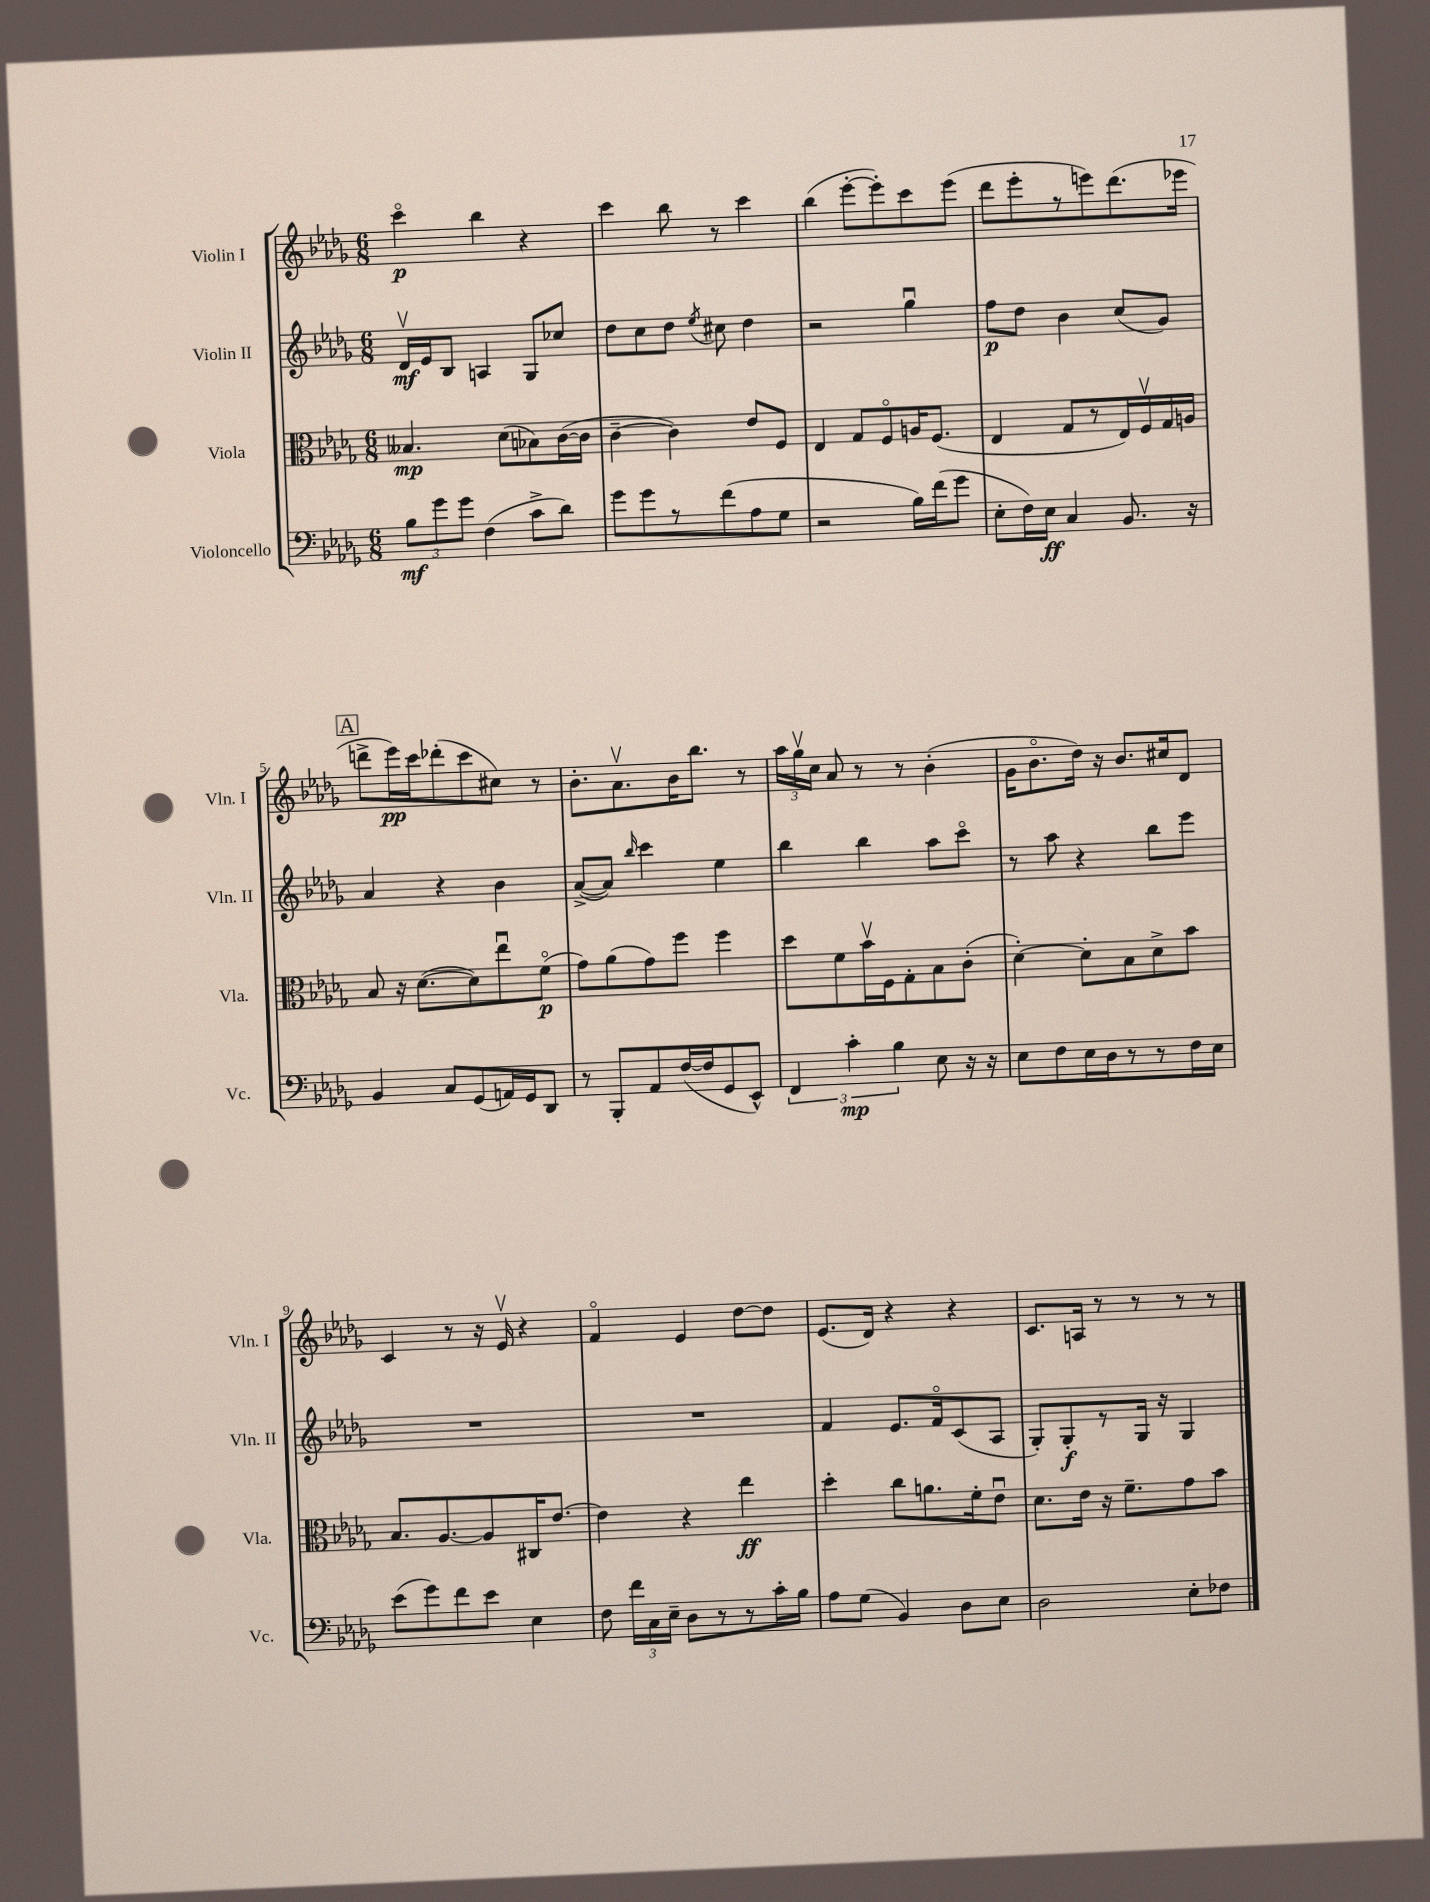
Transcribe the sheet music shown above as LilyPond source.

<<
\new StaffGroup <<
\new Staff = "s0" \with { instrumentName = "Violin I" shortInstrumentName = "Vln. I" } {
    \clef treble \key des \major \numericTimeSignature \time 6/8
    \autoBeamOff c'''4\flageolet\p bes''4 r4 |
    c'''4 bes''8 r8 c'''4 |
    bes''4( ees'''8[~-. ees'''8-.) c'''8 ees'''8]( |
    des'''8[ ees'''8-. r8 e'''8) des'''8.( ees'''16] |
    \mark \markup { \box "A" } d'''8[-> ees'''16\pp) c'''16 des'''8-.( c'''8 cis''8]) r8 |
    bes'8.[-. aes'8.\upbow bes'16 bes''8.] r8 |
    \tuplet 3/2 { aes''16[ ges''16\upbow c''16] } aes'8 r8 r8 bes'4-.( |
    ges'16[ bes'8.\flageolet des''16]) r16 bes'8.[ cis''16 des'8] |
    c'4 r8 r16 ees'16\upbow r4 |
    f'4\flageolet ees'4 des''8[~ des''8] |
    ees'8.[( des'16]) r4 r4 |
    c'8.[ a16] r8 r8 r8 r8 \bar "|." |
}
\new Staff = "s1" \with { instrumentName = "Violin II" shortInstrumentName = "Vln. II" } {
    \clef treble \key des \major \numericTimeSignature \time 6/8
    \autoBeamOff des'16[\upbow\mf ees'16 bes8] a4 ges8[ ces''8] |
    des''8[ c''8 des''8] \acciaccatura { ees''8 } cis''8 des''4 |
    r2 ges''4\downbow |
    f''8[\p des''8] bes'4 c''8[( ges'8]) |
    \mark \markup { \box "A" } aes'4 r4 bes'4 |
    aes'8[~->( aes'8]) \grace { bes''16 } c'''4 ees''4 |
    bes''4 bes''4 aes''8[ c'''8]\flageolet |
    r8 aes''8 r4 bes''8[ ees'''8] |
    R2. |
    R2. |
    f'4 ees'8.[ f'16\flageolet c'8( aes8] |
    ges8[-.) ges8-.\f r8 ges16] r16 ges4 \bar "|." |
}
\new Staff = "s2" \with { instrumentName = "Viola" shortInstrumentName = "Vla." } {
    \clef alto \key des \major \numericTimeSignature \time 6/8
    \autoBeamOff beses4.\mp des'8[( bes8) c'16~( c'16] |
    c'4~-- c'4) ees'8[ f8] |
    ees4 ges8[ f8\flageolet a16 f8.]( |
    ees4 ges8[ r8 ees16) f16\upbow ges16 a16] |
    \mark \markup { \box "A" } bes8 r16 des'8.[~( des'8) ees''8\downbow f'8]\flageolet\p( |
    ges'8[) aes'8( ges'8) f''8] f''4 |
    des''8[ f'8 bes'16\upbow f16 ges8-. bes8 c'8]-.( |
    des'4~-.) des'8[-. bes8 des'8-> bes'8] |
    bes8.[ aes8.~ aes8 cis16 ees'8.]~ |
    ees'4 r4 ees''4\ff |
    des''4-. c''8[ a'8. f'16-. ees'8]\downbow |
    des'8.[ ees'16] r16 f'8.[-- ges'8 bes'8] \bar "|." |
}
\new Staff = "s3" \with { instrumentName = "Violoncello" shortInstrumentName = "Vc." } {
    \clef bass \key des \major \numericTimeSignature \time 6/8
    \autoBeamOff \tuplet 3/2 { bes8[\mf ges'8 ges'8] } f4( c'8[-> des'8]) |
    ges'8[ ges'8 r8 f'8( aes8 ges8] |
    r2 bes16[) f'16( ges'8] |
    ees8[-. f16) ees16]\ff c4 bes,8. r16 |
    \mark \markup { \box "A" } bes,4 c8[ ges,8( a,16) ges,16 des,8] |
    r8 bes,,8[-. aes,8 f16~( f16 ges,8 ees,8]-^) |
    \tuplet 3/2 { f,4 c'4-.\mp bes4 } ees8 r16 r16 |
    ees8[ f8 ees16 des16 r8 r8 f16 ees16] |
    ees'8[( ges'8) f'8 ees'8] ees4 |
    f8 \tuplet 3/2 { f'16[ c16 ees16]-- } des8[ r8 r8 c'16-. bes16] |
    aes8[ ges8]( bes,4) des8[ ees8] |
    des2 ees8[-. fes8] \bar "|." |
}
>>
>>
